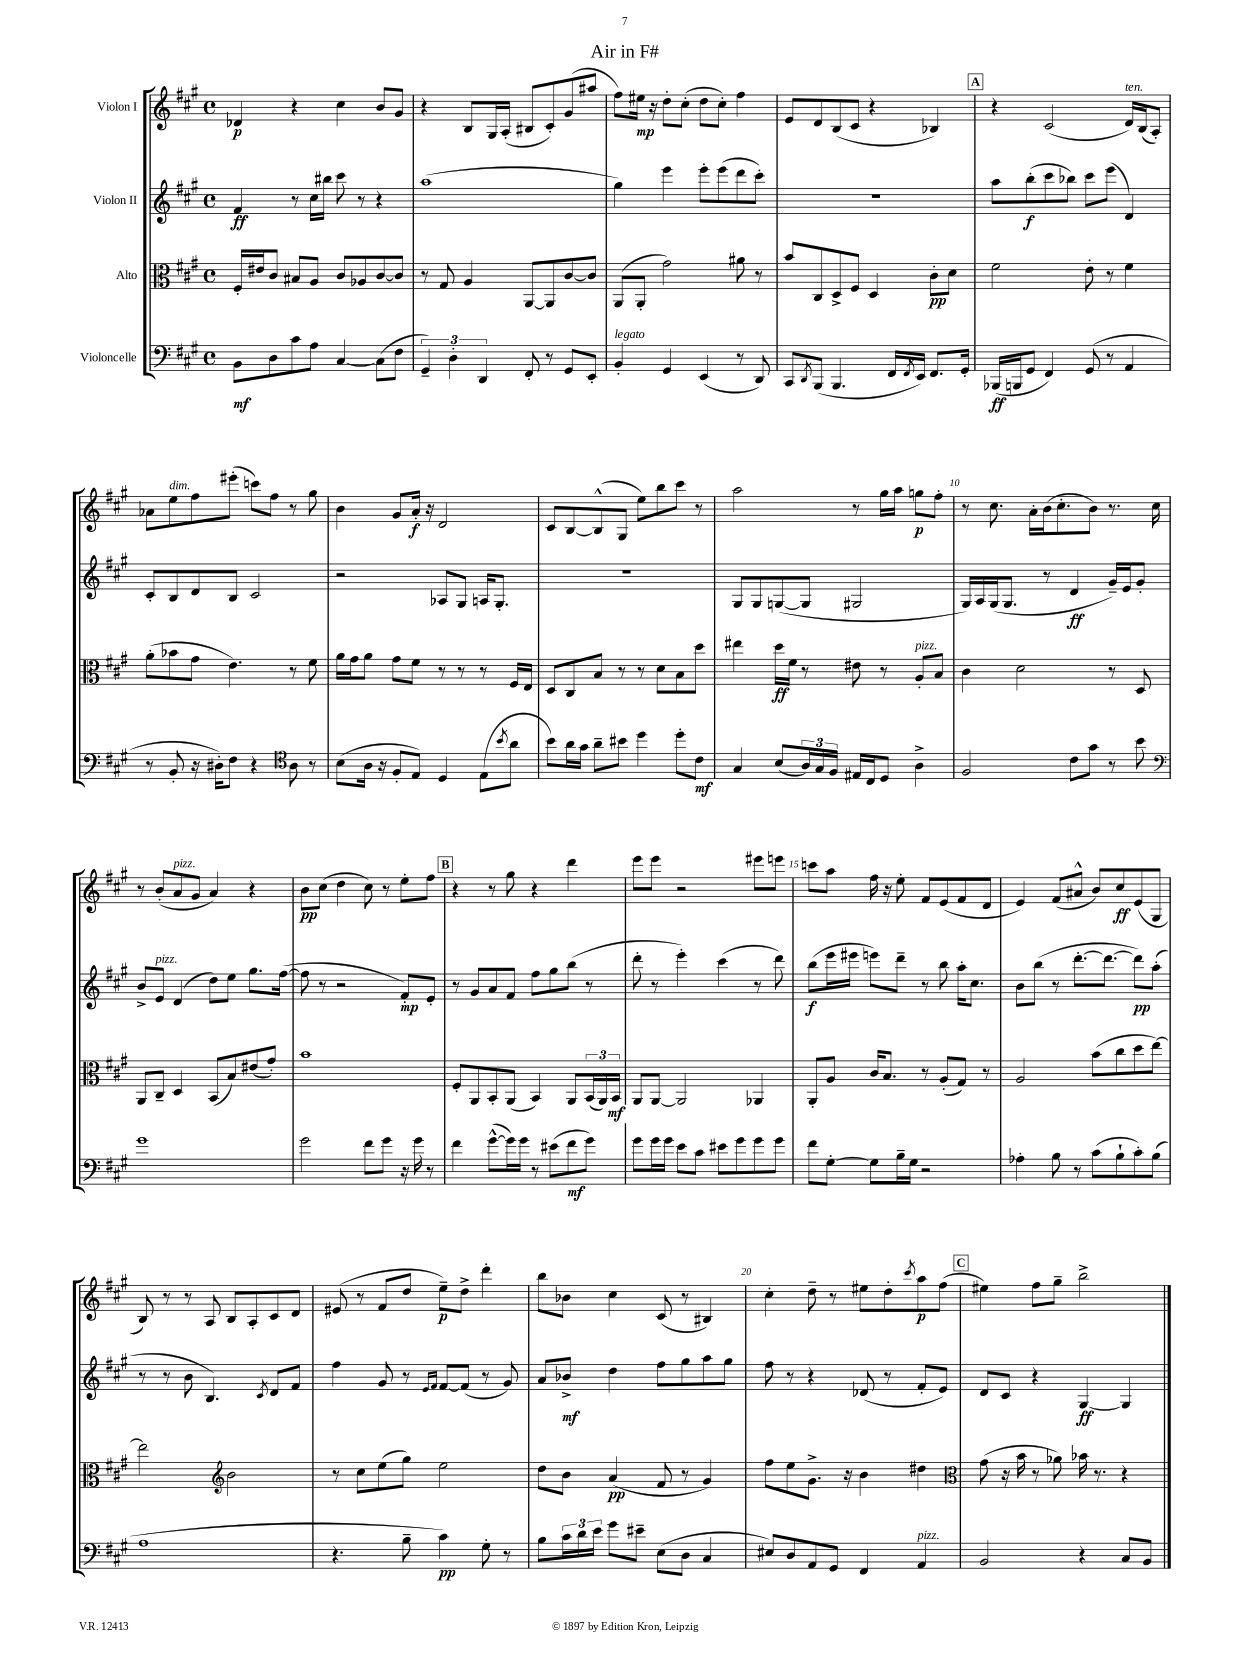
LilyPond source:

\header { title = "Air in F#" }
<<
\new StaffGroup <<
\new Staff = "s0" \with { instrumentName = "Violon I" } {
    \clef treble \key a \major \defaultTimeSignature \time 4/4
    des'4\p r4 cis''4 b'8 gis'8 |
    r4 b8 gis16 a16-.( bis8 cis'8-.) gis'8( ais''8 |
    fis''8) eis''16\mp r16 d''8-. cis''8-.( d''8 cis''8-.) fis''4 |
    e'8 d'8 b8( cis'8 r4 bes4) |
    \mark \markup { \box "A" } r4 cis'2( d'16^\markup { \italic "ten." }) b16( a8-.) |
    aes'8 e''8^\markup { \italic "dim." } fis''8 eis'''8-.( c'''8) fis''8 r8 gis''8 |
    b'4 gis'8 a'16-.\f r16 d'2 |
    cis'8 b8~ b8-^( gis8 e''8) b''8 cis'''8 r8 |
    a''2 r8 gis''16 a''16 g''8\p fis''8-. |
    r8 cis''8. a'16-. b'16( cis''8.-. b'8) r8. cis''16 |
    r8 b'8-.( a'8^\markup { \italic "pizz." } gis'8 a'4) r4 |
    b'8\pp cis''8( d''4 cis''8) r8 e''8-. fis''8 |
    \mark \markup { \box "B" } r4 r8 gis''8 r4 d'''4 |
    e'''8 e'''8 r2 eis'''8 e'''8 |
    c'''8 a''8 fis''16 r16 e''8-. fis'8 e'8( fis'8 d'8 |
    e'4) fis'8( ais'8-^ b'8) cis''8\ff e'8( gis8 |
    b8) r8 r8 a8 b8 a8-. cis'8 d'8 |
    eis'8( r8 fis'8 d''8 e''8--\p) d''8-> d'''4-. |
    b''8 bes'8 cis''4 cis'8( r8 bis4) |
    cis''4-. d''8-- r8 eis''8 d''8-. \acciaccatura { cis'''8 } a''8\p fis''8( |
    \mark \markup { \box "C" } eis''4) fis''8 gis''8-- b''2-> \bar "|." |
}
\new Staff = "s1" \with { instrumentName = "Violon II" } {
    \clef treble \key a \major \defaultTimeSignature \time 4/4
    fis'4\ff r8 cis''16 bis''16 cis'''8 r8 r4 |
    a''1( |
    gis''4) e'''4 e'''8-. e'''8( d'''8 cis'''8-.) |
    R1 |
    \mark \markup { \box "A" } a''8 b''8-.\f( cis'''8 bes''8) cis'''8 e'''8( d'4) |
    cis'8-. b8 d'8 b8 cis'2 |
    r2 aes8 gis8 a16 gis8.-. |
    R1 |
    gis8 gis8 g8~( g8 gis2 |
    gis16) a16 gis16( gis8. r8 d'4\ff gis'16--) e'16 gis'8-. |
    b'8-> e'8^\markup { \italic "pizz." } d'4( d''8) e''8 gis''8. fis''16~( |
    fis''8 r8 r2 fis'8-.\mp) e'8-. |
    \mark \markup { \box "B" } r8 gis'8 a'8 fis'8 fis''8 gis''8 b''8( r8 |
    d'''8-. r8 e'''4-.) cis'''4( r8 d'''8) |
    b''8\f( e'''16 eis'''16 e'''8) d'''8-- r8 b''8 a''16-. cis''8. |
    b'8 b''8( r8 d'''8.~-. d'''8.~ d'''8\pp) a''8-.( |
    r8 r8 b'8 b4.) \acciaccatura { cis'8 } d'8 fis'8 |
    fis''4 gis'8 r8 \grace { e'16 fis'16 } fis'8~ fis'8( r8 gis'8) |
    a'8 bes'8->\mf d''4 fis''8 gis''8 a''8 gis''8 |
    fis''8 r8 r4 des'8( r8 fis'8-. e'8) |
    \mark \markup { \box "C" } d'8 cis'8 r4 gis4~\ff gis4 \bar "|." |
}
\new Staff = "s2" \with { instrumentName = "Alto" } {
    \clef alto \key a \major \defaultTimeSignature \time 4/4
    fis16-. eis'16 cis'8 bis8 a8 cis'8 aes8 cis'8~ cis'8 |
    r8 gis8 a4 a,8~ a,8 cis'8~ cis'8 |
    a,8( a,8-. gis'2) ais'8 r8 |
    b'8 cis8 d8-> fis8 d4 cis'8-.\pp d'8 |
    \mark \markup { \box "A" } fis'2 e'8-. r8 fis'4 |
    a'8-.( bes'8 gis'8 e'4.) r8 fis'8 |
    a'16 gis'16 a'8 gis'8 fis'8 r8 r8 r8 fis16 e16 |
    d8 cis8 b8 r8 r8 d'8 b8 d''8 |
    eis''4 d''16\ff fis'16 r8 eis'8 r8 a8-.^\markup { \italic "pizz." } b8 |
    cis'4 d'2 r8 d8 |
    a,8 cis8-- d4 b,8( b8) eis'8( gis'8-.) |
    b'1 |
    \mark \markup { \box "B" } fis8-. a,8 b,8-. a,8( b,4) a,8 \tuplet 3/2 { b,16( a,16) b,16\mf } |
    a,8 a,8~ a,2 aes,4 |
    a,8-. a8 cis'16 b8. r8 a8-.( gis8) r8 |
    a2 b'8( cis''8 d''8 e''8~) |
    e''2 \clef treble b'2 |
    r8 cis''8 e''8( gis''8) e''2 |
    d''8 b'8 a'4\pp( fis'8 r8 gis'4) |
    fis''8 e''8 gis'8.-> r16 b'4 dis''4 |
    \mark \markup { \box "C" } \clef alto gis'8( r16 b'16 r8 aes'8) bes'16 r8. r4 \bar "|." |
}
\new Staff = "s3" \with { instrumentName = "Violoncelle" } {
    \clef bass \key a \major \defaultTimeSignature \time 4/4
    b,8\mf d8 cis'8 a8 cis4~ cis8( fis8 |
    \tuplet 3/2 { gis,4--) d4-. d,4 } fis,8-. r8 gis,8 e,8-. |
    b,4-.^\markup { \italic "legato" } gis,4 e,4( r8 d,8) |
    cis,8 \acciaccatura { d,8 } b,,8( b,,4. fis,16 \acciaccatura { fis,8 } e,16) fis,8. gis,16-. |
    \mark \markup { \box "A" } bes,,16\ff( b,,16 gis,8 fis,4) gis,8( r8 a,4 |
    r8 b,8-. r16 dis16-.) fis8 r4 \clef tenor a8 r8 |
    b8( a16 r16 fis8-. e8) d4 e8( \acciaccatura { b'8 } a'8 |
    b'8) a'16 gis'16 a'8-- bis'8 d''4 d''8-. cis'8\mf |
    gis4 b8( \tuplet 3/2 { a16) gis16 fis16 } eis16 cis16 d8 a4-> |
    fis2 cis'8 gis'8 r8 b'8 |
    \clef bass gis'1 |
    gis'2 fis'8 gis'8 r16 gis'16 r8 |
    \mark \markup { \box "B" } fis'4 gis'8~-^( gis'16) gis'16 r8 eis'8( fis'8\mf gis'8) |
    gis'8 gis'16 gis'16 e'8 cis'8 eis'8 gis'8 gis'8 gis'8 |
    fis'8 gis8~-. gis8 b16-- gis16 r2 |
    aes4-. b8 r8 cis'8( b8-! cis'8-.) b8( |
    a1 |
    r4. b8-- cis'4\pp) gis8-. r8 |
    b8 \tuplet 3/2 { cis'16 d'16 e'16 } gis'8 eis'8-- e8( d8 cis4 |
    eis8) d8 a,8 gis,8 fis,4 a,4^\markup { \italic "pizz." } |
    \mark \markup { \box "C" } b,2 r4 cis8 b,8 \bar "|." |
}
>>
>>
\layout { \context { \Score \override BarNumber.break-visibility = ##(#f #t #t) barNumberVisibility = #(every-nth-bar-number-visible 5) } }
